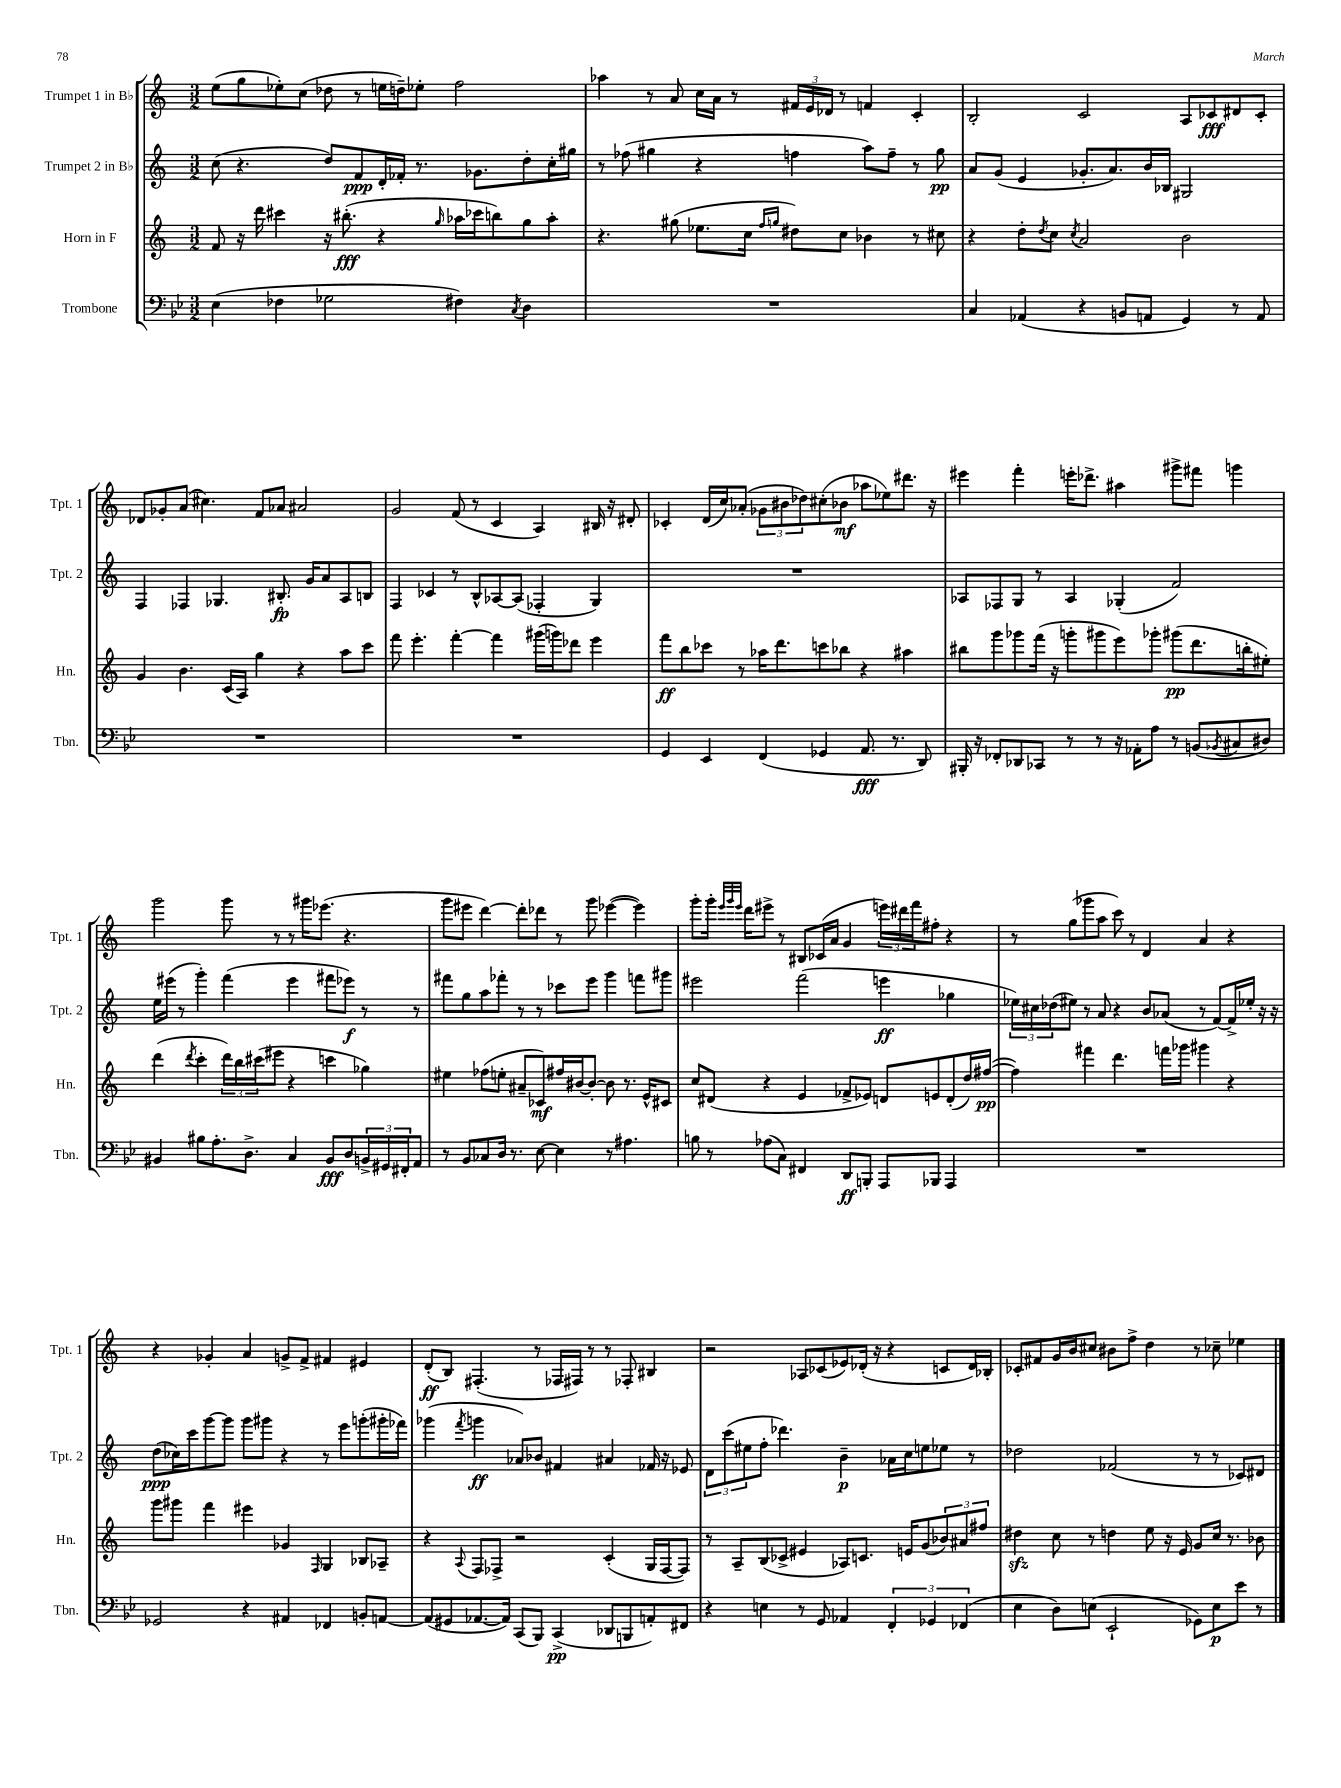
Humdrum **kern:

**kern	**dynam	**kern	**dynam	**kern	**dynam	**kern	**dynam
*part4	*part4	*part3	*part3	*part2	*part2	*part1	*part1
*staff4	*staff4	*staff3	*staff3	*staff2	*staff2	*staff1	*staff1
*I"Trombone	*	*I"Horn in F	*	*I"Trumpet 2 in B♭	*	*I"Trumpet 1 in B♭	*
*I'Tbn.	*	*I'Hn.	*	*I'Tpt. 2	*	*I'Tpt. 1	*
*clefF4	*	*clefG2	*	*clefG2	*	*clefG2	*
*k[b-e-]	*	*k[]	*	*k[]	*	*k[]	*
*M3/2	*	*M3/2	*	*M3/2	*	*M3/2	*
=143	=143	=143	=143	=143	=143	=143	=143
(4E-\	.	8f/	.	(8cc\	.	(8ee\L	.
.	.	16r	.	4.r	.	8gg\	.
.	.	16ddd\	.	.	.	.	.
4F-X\	.	4ccc#X\	.	.	.	8ee-X'\)	.
.	.	.	.	.	.	(8cc\J	.
2G-X\	.	16r	.	8dd/L)	.	8dd-X\	.
.	.	(8.bb#X'\	fff	.	.	.	.
.	.	.	.	8f/	ppp	8r	.
.	.	4r	.	16d'/L	.	16een\LL	.
.	.	.	.	16f-X'/JJ	.	16ddn~\J)	.
.	.	.	.	8.r	.	8ee-X'\J	.
.	.	16qqgg/	.	.	.	.	.
4F#X\)	.	16aa-X\LL	.	.	.	2ff\	.
.	.	16ccc-X\J	.	8.g-X\L	.	.	.
.	.	8bbn\)	.	.	.	.	.
8qC/	.	.	.	.	.	.	.
4D\	.	8gg\	.	8dd'\	.	.	.
.	.	8aa-'\J	.	16cc'\L	.	.	.
.	.	.	.	16gg#X\JJ	.	.	.
=144	=144	=144	=144	=144	=144	=144	=144
1.r	.	4.r	.	8r	.	4aa-X\	.
.	.	.	.	(8ff-X\	.	.	.
.	.	.	.	4gg#X\	.	8r	.
.	.	(8gg#X\	.	.	.	8a/	.
.	.	8.ee-X\L	.	4r	.	16cc\LL	.
.	.	.	.	.	.	16a\JJ	.
.	.	.	.	.	.	8r	.
.	.	16cc\Jk	.	.	.	.	.
.	.	16qqff/LL	.	.	.	.	.
.	.	16qqggn/JJ	.	.	.	.	.
.	.	8dd#X\L)	.	4ffn\	.	24f#X/LL	.
.	.	.	.	.	.	24e/	.
.	.	.	.	.	.	24d-X/JJ	.
.	.	8cc\J	.	.	.	8r	.
.	.	4b-X\	.	8aa\L)	.	4fn/	.
.	.	.	.	8ff~\J	.	.	.
.	.	8r	.	8r	.	4c'/	.
.	.	8cc#X\	.	8gg#\	pp	.	.
=145	=145	=145	=145	=145	=145	=145	=145
4C/	.	4r	.	8a/L	.	2B'/	.
.	.	.	.	(8g/J	.	.	.
(4AA-X/	.	8dd'\L	.	4e/	.	.	.
.	.	8qdd/	.	.	.	.	.
.	.	8cc\J	.	.	.	.	.
.	.	8qcc/	.	.	.	.	.
4r	.	2a/	.	8.g-X'/L	.	2c/	.
.	.	.	.	8.a/)	.	.	.
8BBn/L	.	.	.	.	.	.	.
8AAn/J	.	.	.	16b/L	.	.	.
.	.	.	.	16B-X/JJ	.	.	.
4GG/)	.	2b\	.	2G#X/	.	8A/L	.
.	.	.	.	.	.	8c-X/	fff
8r	.	.	.	.	.	8d#X/	.
8AA/	.	.	.	.	.	8c-'/J	.
!!LO:LB:g=z
=146	=146	=146	=146	=146	=146	=146	=146
1.r	.	4g/	.	4F/	.	8d-X/L	.
.	.	.	.	.	.	8g-X'/	.
.	.	4.b\	.	4F-X/	.	(8a/J	.
.	.	.	.	.	.	4.cc#X\)	.
.	.	.	.	4.G-X/	.	.	.
.	.	(16c/LL	.	.	.	.	.
.	.	16A/JJ)	.	.	.	.	.
.	.	4gg\	.	.	.	8f/L	.
.	.	.	.	8.B#X'/	fp	8a-X/J	.
.	.	4r	.	.	.	2a#X/	.
.	.	.	.	16g/KL	.	.	.
.	.	.	.	8a/	.	.	.
.	.	8aa\L	.	8A/	.	.	.
.	.	8ccc\J	.	8Bn/J	.	.	.
=147	=147	=147	=147	=147	=147	=147	=147
1.r	.	8fff\	.	4F/	.	2g/	.
.	.	4.eee'\	.	.	.	.	.
.	.	.	.	4c-X/	.	.	.
.	.	[4fff'\	.	8r	.	(8f/	.
.	.	.	.	8B^^/L	.	8r	.
.	.	4fff\]	.	[8A-X/	.	4c/	.
.	.	.	.	(8A-/J]	.	.	.
.	.	(16ggg#X\LL	.	4F-X'/	.	4A/)	.
.	.	16gggn\J)	.	.	.	.	.
.	.	8ddd-X\J	.	.	.	.	.
.	.	4eee\	.	4G/)	.	16B#X/	.
.	.	.	.	.	.	16r	.
.	.	.	.	.	.	8d#X'/	.
=148	=148	=148	=148	=148	=148	=148	=148
4GG/	.	8fff\L	ff	1.r	.	4c-X'/	.
.	.	8bb\	.	.	.	.	.
4EE-/	.	8ccc-X\J	.	.	.	(16d/LL	.
.	.	.	.	.	.	16cc/J)	.
.	.	8r	.	.	.	(8a-X'/J	.
(4FF/	.	16aa-X\KL	.	.	.	12g-X\L	.
.	.	8.ddd\	.	.	.	.	.
.	.	.	.	.	.	12b#X\	.
.	.	.	.	.	.	12dd-X\)	.
4GG-X/	.	8cccn\	.	.	.	(8cc#X'\	.
.	.	8bb-X\J	.	.	.	8b-X\J	mf
8.AA/	fff	4r	.	.	.	8aa-X\L	.
.	.	.	.	.	.	8ee-X\)	.
8.r	.	.	.	.	.	.	.
.	.	4aa#X\	.	.	.	8.ddd#X\J	.
8DD/)	.	.	.	.	.	.	.
.	.	.	.	.	.	16r	.
=149	=149	=149	=149	=149	=149	=149	=149
16BBB#X'/	.	8bb#X\L	.	8A-X/L	.	4eee#X\	.
16r	.	.	.	.	.	.	.
8FF-X'/L	.	8ggg\	.	8F-X/	.	.	.
8DD-X/	.	8ggg-X\	.	8G/J	.	4fff'\	.
8CC-X/J	.	(16fff\Jk	.	8r	.	.	.
.	.	16r	.	.	.	.	.
8r	.	8gggn'\L	.	4A-/	.	16eeen'\KL	.
.	.	.	.	.	.	8.ddd-X^\J	.
8r	.	8ggg#X\	.	.	.	.	.
16r	.	8eee\)	.	(4G-X'/	.	4aa#X\	.
16AA-X'\KL	.	.	.	.	.	.	.
8A\J	.	8ggg-X'\J	.	.	.	.	.
8r	.	(8ggg#X\L	pp	2f/)	.	8ggg#X^\L	.
(8BBn/L	.	8.ddd\	.	.	.	8fff#X\J	.
8qBB-X/	.	.	.	.	.	.	.
8C#X/	.	.	.	.	.	4gggn\	.
.	.	16bbn'\k	.	.	.	.	.
8D#X/J)	.	8ee#X'\J)	.	.	.	.	.
!!LO:LB:g=z
=150	=150	=150	=150	=150	=150	=150	=150
4BB#X/	.	(4ddd\	.	16ee\LL	.	2ggg\	.
.	.	.	.	(16eee#X\JJ	.	.	.
.	.	.	.	8r	.	.	.
.	.	8qddd/	.	.	.	.	.
8B#X\L	.	4ccc'\	.	4ggg'\)	.	.	.
8.A'\	.	.	.	.	.	.	.
.	.	24ddd\LL)	.	(4fff\	.	8ggg\	.
.	.	24bb\	.	.	.	.	.
8.D^\J	.	.	.	.	.	.	.
.	.	(24ccc#X\J	.	.	.	.	.
.	.	8eee#X\J	.	.	.	8r	.
4C/	.	4r	.	4eee#\	.	8r	.
.	.	.	.	.	.	16ggg#X\KL	.
.	.	.	.	.	.	(8.eee-X\J	.
8BB#/L	fff	4cccn\	.	8fff#X\L	.	.	.
8D/	.	.	.	8eee-X\J)	f	4.r	.
24BBn^/L	.	4gg-X\)	.	8r	.	.	.
24GG#X/	.	.	.	.	.	.	.
24FF#X'/J	.	.	.	.	.	.	.
8AA/J	.	.	.	8r	.	.	.
=151	=151	=151	=151	=151	=151	=151	=151
8r	.	4ee#X\	.	8fff#X\L	.	8ggg\L	.
8BB-/L	.	.	.	8gg\	.	8eee#X\J	.
8C-X/	.	(8ff-X\L	.	8aa\	.	[4ddd\)	.
16D/Jk	.	8een'\J	.	8fff-X'\J	.	.	.
8.r	.	.	.	.	.	.	.
.	.	8a#X~/L	.	8r	.	8ddd'\L]	.
[8E-\	.	8c-X/)	mf	8r	.	8ddd-X\J	.
4E-\]	.	16ff#X/L	.	8ccc-X\L	.	8r	.
.	.	[16b#X/J	.	.	.	.	.
.	.	8b#'/J_	.	8eee\J	.	8ggg\	.
8r	.	8b#\]	.	4ggg\	.	([4eee-X\	.
4.A#X\	.	8.r	.	.	.	.	.
.	.	.	.	8fffn\L	.	4eee-\])	.
.	.	16e^^/KL	.	.	.	.	.
.	.	8c#X/J	.	8ggg#X\J	.	.	.
=152	=152	=152	=152	=152	=152	=152	=152
8Bn\	.	8cc/L	.	2eee#X\	.	8ggg'\L	.
8r	.	(8d#X/J	.	.	.	16ggg'\Jk	.
.	.	.	.	.	.	32qqeee/LLL	.
.	.	.	.	.	.	32qqggg/	.
.	.	.	.	.	.	32qqeee/JJJ	.
.	.	.	.	.	.	16ddd\KL	.
(8A-X\L	.	4r	.	.	.	8eee#X^\J	.
8C\J)	.	.	.	.	.	8r	.
4FF#X/	.	4e/	.	(2fff\	.	8B#X/L	.
.	.	.	.	.	.	(16c-X/L	.
.	.	.	.	.	.	16a/JJ	.
8DD/L	ff	8f-X^/L	.	.	.	4g/	.
8BBBn'/J	.	8e-X/J)	.	.	.	.	.
8AAA/L	.	8dn/L	.	4eeen\	ff	24eeen\LL)	.
.	.	.	.	.	.	24ddd#X\	.
.	.	.	.	.	.	24fff\J	.
8BBB-X/J	.	8en/	.	.	.	8ff#X'\J	.
4AAA/	.	(8d'/	.	4gg-X\	.	4r	.
.	.	16dd/L)	.	.	.	.	.
.	.	([16ff#X/JJ	pp	.	.	.	.
=153	=153	=153	=153	=153	=153	=153	=153
1.r	.	4ff#\])	.	24ee-X\LL)	.	8r	.
.	.	.	.	24cc#X\	.	.	.
.	.	.	.	(24dd-X\J	.	.	.
.	.	.	.	8ee#X\J)	.	(8gg\L	.
.	.	4fff#X\	.	8r	.	8ggg-X\	.
.	.	.	.	8a/	.	8aa\J	.
.	.	4.ddd\	.	4r	.	8ccc\)	.
.	.	.	.	.	.	8r	.
.	.	.	.	8b/L	.	4d/	.
.	.	16fffn\LL	.	(8a-X/J	.	.	.
.	.	16ggg-X\JJ	.	.	.	.	.
.	.	4ggg#X\	.	8r	.	4a/	.
.	.	.	.	[8f/L)	.	.	.
.	.	4r	.	16f^/L]	.	4r	.
.	.	.	.	16ee-X'/JJ	.	.	.
.	.	.	.	16r	.	.	.
.	.	.	.	16r	.	.	.
!!LO:LB:g=z
=154	=154	=154	=154	=154	=154	=154	=154
2GG-X/	.	8ggg\L	.	(8dd\L	ppp	4r	.
.	.	8ggg#X\J	.	16cc-X\L)	.	.	.
.	.	.	.	16ccc\J	.	.	.
.	.	4fff\	.	[8ggg\	.	4g-X'/	.
.	.	.	.	8ggg\J]	.	.	.
4r	.	4eee#X\	.	8ggg\L	.	4a/	.
.	.	.	.	8ggg#X\J	.	.	.
4AA#X/	.	4g-X/	.	4r	.	8gn^/L	.
.	.	.	.	.	.	8f^/J	.
.	.	16qqF/	.	.	.	.	.
4FF-X/	.	4G/	.	8r	.	4f#X/	.
.	.	.	.	8eee\L	.	.	.
8BBn'/L	.	8B-X/L	.	(8gggn'\	.	4e#X/	.
[8AAn/J	.	8A-X~/J	.	16ggg#X'\L	.	.	.
.	.	.	.	16fff-X\JJ)	.	.	.
=155	=155	=155	=155	=155	=155	=155	=155
(8AA/L]	.	4r	.	(4ggg-X\	.	(8d'/L	ff
8GG#X/	.	.	.	.	.	8B/J)	.
.	.	8qqA/	.	8qfff/	.	.	.
[8.AA-X/	.	8F/L	.	4gggn\	ff	(4.F#X'/	.
.	.	8F-X^/J	.	.	.	.	.
16AA-/Jk])	.	.	.	.	.	.	.
(8CC/L	.	2r	.	8a-X/L)	.	.	.
8BBB-/J)	.	.	.	8b-X/J	.	8r	.
(4CC^/	pp	.	.	4f#X/	.	16F-X/LL	.
.	.	.	.	.	.	16F#X/JJ)	.
.	.	.	.	.	.	8r	.
8DD-X/L	.	(4c'/	.	4a#X/	.	8r	.
8BBBn/	.	.	.	.	.	8F-X'/	.
8AAn'/)	.	16G/LL	.	16f-X/	.	4B#X/	.
.	.	[16F-/J	.	16r	.	.	.
8FF#X/J	.	8F-/J])	.	8e-X/	.	.	.
=156	=156	=156	=156	=156	=156	=156	=156
4r	.	8r	.	12d\L	.	2r	.
.	.	.	.	(12ccc\	.	.	.
.	.	8A~/L	.	.	.	.	.
.	.	.	.	12ee#X\	.	.	.
4En\	.	(8B/	.	8ff'\J	.	.	.
.	.	8c-X^/J	.	4.ddd-X\)	.	.	.
8r	.	4e#X/	.	.	.	8A-X/L	.
8GG/	.	.	.	.	.	(8c-X/	.
4AA-X/	.	8A-X/L)	.	4b~\	p	8e-X/)	.
.	.	8.cn/J	.	.	.	(16d-X'/Jk	.
.	.	.	.	.	.	16r	.
6FF'/	.	.	.	16a-X\LL	.	4r	.
.	.	16en/KL	.	16cc\J	.	.	.
.	.	(8g/	.	8een\	.	.	.
6GG-X/	.	.	.	.	.	.	.
.	.	12b-X/)	.	8ee-X\J	.	8cn/L	.
(6FF-X/	.	12a#X/	.	.	.	.	.
.	.	.	.	8r	.	16d-/L)	.
.	.	12ff#X/J	.	.	.	.	.
.	.	.	.	.	.	16B-X'/JJ	.
=157	=157	=157	=157	=157	=157	=157	=157
4E-\	.	4dd#Xzz\	.	2dd-X\	.	8c-X'/L	.
.	.	.	.	.	.	8f#X/	.
8D\L)	.	8cc\	.	.	.	16g/L	.
.	.	.	.	.	.	16b/J	.
(8En\J	.	8r	.	.	.	8cc#X/J	.
2EE-`/	.	4ddn\	.	(2f-X/	.	8b#X\L	.
.	.	.	.	.	.	8ff^\J	.
.	.	8ee\	.	.	.	4dd\	.
.	.	16r	.	.	.	.	.
.	.	16e/	.	.	.	.	.
8GG-X\L)	.	8g/L	.	8r	.	8r	.
8E\	p	16cc/Jk	.	8r	.	8cc-X~\	.
.	.	8.r	.	.	.	.	.
8e-\J	.	.	.	8c-X/L)	.	4ee-X\	.
8r	.	8b-X\	.	8d#X/J	.	.	.
==	==	==	==	==	==	==	==
*-	*-	*-	*-	*-	*-	*-	*-
